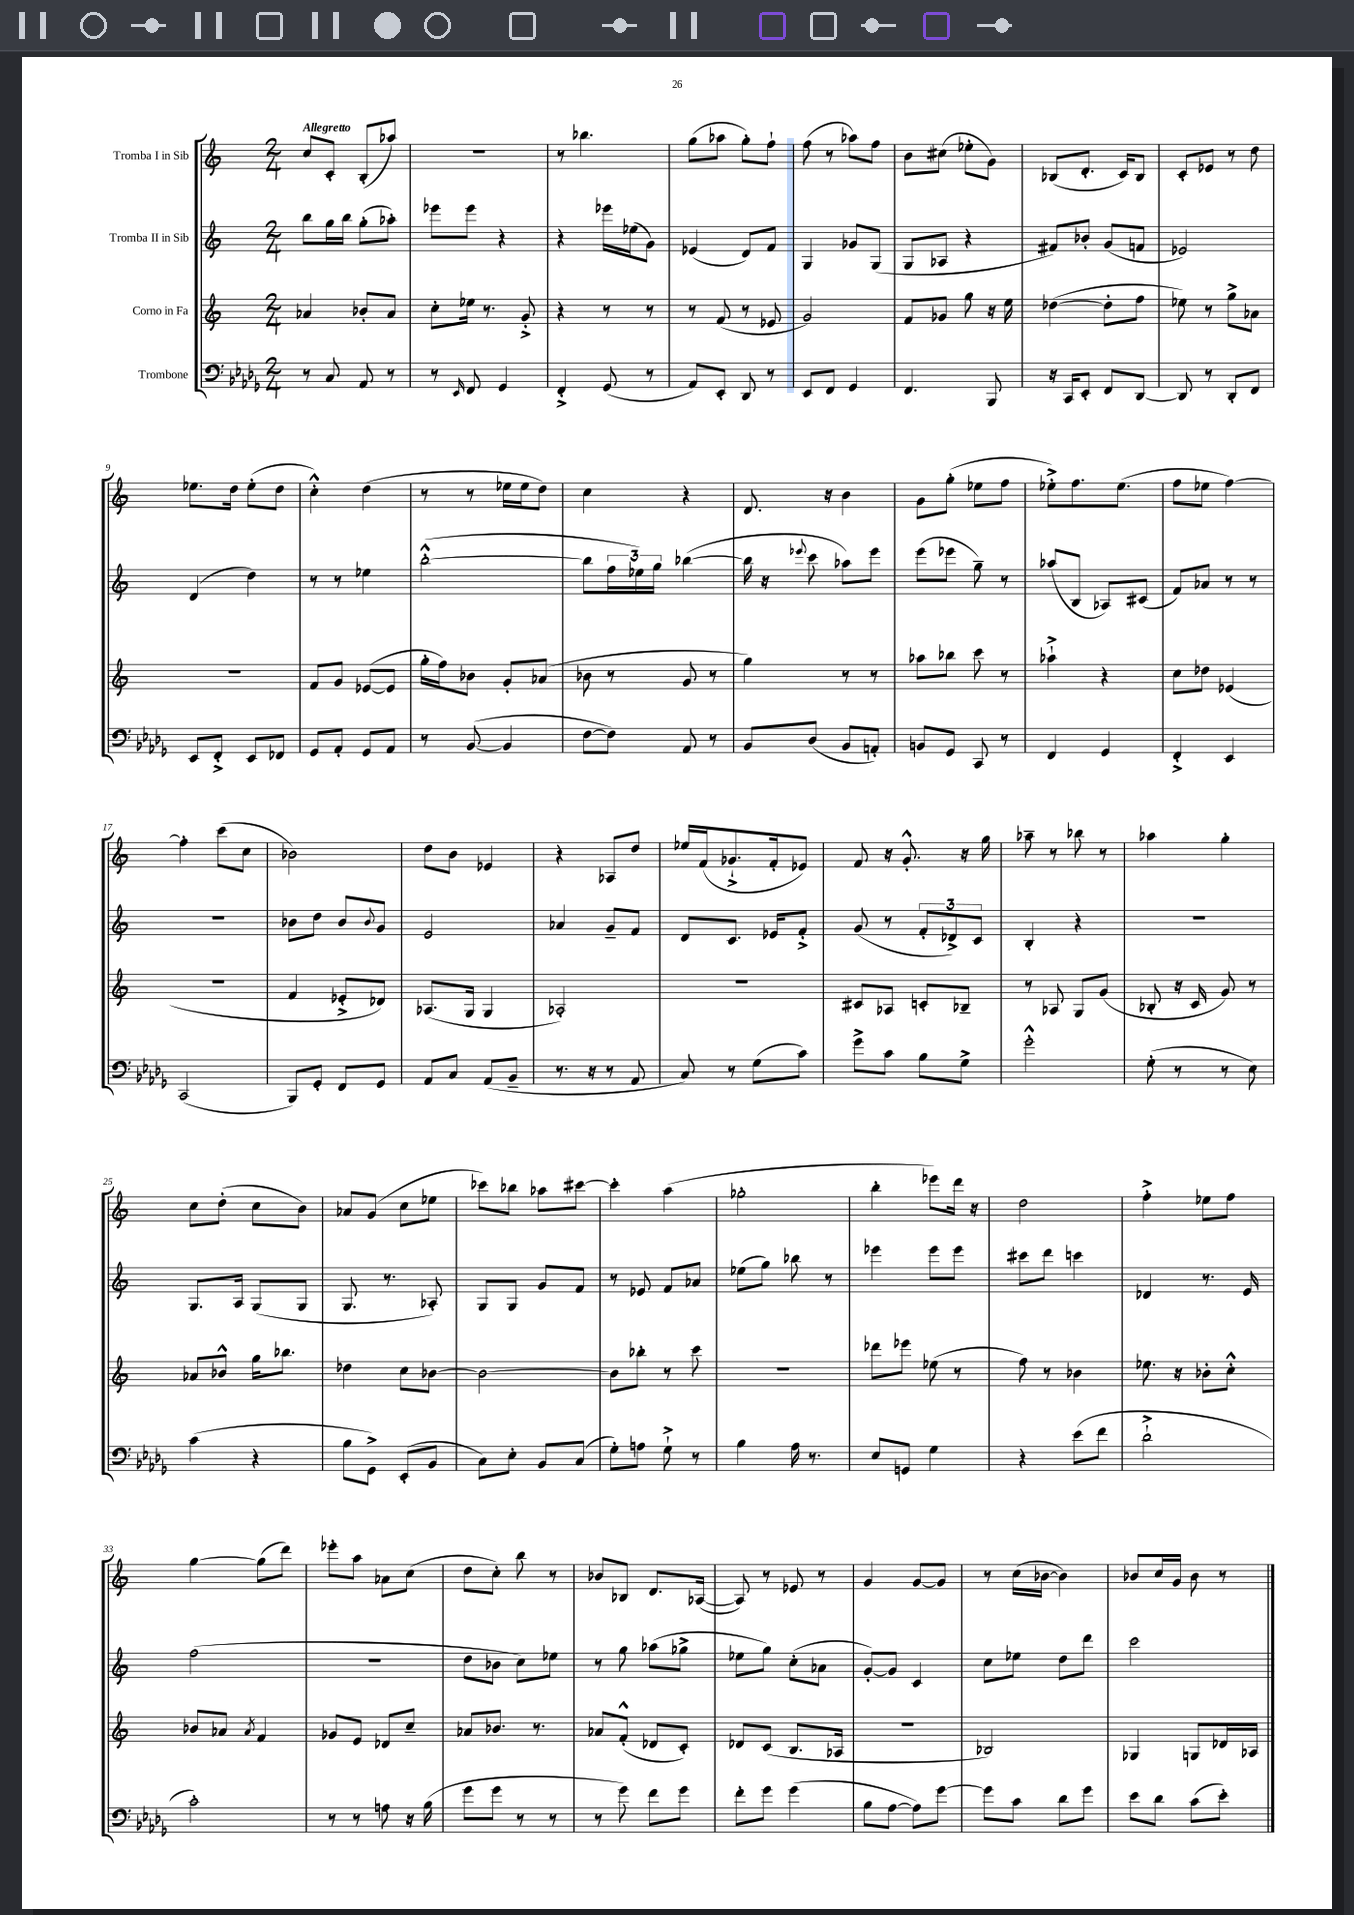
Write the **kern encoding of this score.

**kern	**kern	**kern	**kern
*part4	*part3	*part2	*part1
*staff4	*staff3	*staff2	*staff1
*I"Trombone	*I"Corno in Fa	*I"Tromba II in Sib	*I"Tromba I in Sib
*clefF4	*clefG2	*clefG2	*clefG2
*k[b-e-a-d-g-]	*k[]	*k[]	*k[]
*M2/4	*M2/4	*M2/4	*M2/4
=1	=1	=1	=1
!	!	!	!LO:TX:a:B:t=Allegretto
8r	4a-X/	8bb\L	8cc/L
8C/	.	16gg\L	8c'/J
.	.	16bb\JJ	.
8AA-/	8b-X'/L	(8gg'\L	(8B'/L
8r	8a-/J	8aa-X'\J)	8aa-X/J)
=2	=2	=2	=2
8r	8cc'\L	8eee-X\L	2r
16qqEE-/	.	.	.
8FF/	16ee-X\Jk	8eee-\J	.
.	8.r	.	.
4GG-/	.	4r	.
.	8g'^/	.	.
=3	=3	=3	=3
4FF'^/	4r	4r	8r
.	.	.	4.bb-X\
(8GG-/	8r	16eee-X\LL	.
.	.	(16ee-X\J	.
8r	8r	8g\J)	.
=4	=4	=4	=4
8AA-/L)	8r	(4e-X/	(8gg\L
8EE-'/J	(8f/	.	8aa-X\J
8DD-/	8r	8d/L)	8gg'\L)
8r	8e-X/	8f/J	8ff`\J
=5	=5	=5	=5
8EE-/L	2g/)	4G/	(8ff\
8FF/J	.	.	8r
4GG-/	.	8g-X/L	8aa-X\L)
.	.	(8G/J	8ff\J
=6	=6	=6	=6
4.FF/	8f/L	8G/L	8b\L
.	8g-X/J	8A-X/J	(8cc#X\J
.	8gg\	4r	8ee-X'\L
8BBB-/	16r	.	8g\J)
.	16ee\	.	.
=7	=7	=7	=7
16r	([4dd-X\	8f#X/L)	(8B-X/L
16CC/KL	.	.	.
8EE-'/J	.	8b-X'/J	8.d'/J
8FF/L	8dd-'\L]	(8g/L	.
.	.	.	16c/KL)
[8DD-/J	8ff\J	8fn/J	8B-/J
=8	=8	=8	=8
8DD-/]	8ee-X\)	2e-X/)	8c'/L
8r	8r	.	8e-X/J
8DD-'/L	8gg^\L	.	8r
8FF/J	8a-X\J	.	8dd\
!!LO:LB:g=z
=9	=9	=9	=9
8EE-/L	2r	(4d/	8.ee-X\L
8FF'^/J	.	.	.
.	.	.	16dd\Jk
8EE-/L	.	4dd\)	(8ee-'\L
8FF-X/J	.	.	8dd\J
=10	=10	=10	=10
8GG-/L	8f/L	8r	4cc'^^\)
8AA-'/J	8g/J	8r	.
8GG-/L	([8e-X/L	4ee-X\	(4dd\
8AA-/J	8e-/J]	.	.
=11	=11	=11	=11
8r	16gg'\LL	([2bb'^^\	8r
.	16ff\J)	.	.
([8BB-/	8b-X\J	.	8r
4BB-/]	8g'/L	.	16ee-X\LL
.	.	.	16ee-\J
.	(8a-X/J	.	8dd\J)
=12	=12	=12	=12
[8F\L	8b-X\	8bb\L]	4cc\
8F\J])	8r	24ff\L	.
.	.	24ee-X\)	.
.	.	24gg\JJ	.
8AA-/	8g/	([4bb-X\	4r
8r	8r	.	.
=13	=13	=13	=13
8BB-/L	4gg\)	16bb-\]	8.d/
.	.	16r	.
.	.	8qqeee-X/	.
(8D-/J	.	8ccc\	.
.	.	.	16r
8BB-/L	8r	8aa-X\L)	4b\
8AAn'/J)	8r	8eee-\J	.
=14	=14	=14	=14
8BBn/L	8aa-X\L	(8eee\L	8g\L
8GG-/J	8bb-X\J	8eee-X\J	(8gg'\J
8CC/	8ccc\	8gg~\)	8ee-X\L
8r	8r	8r	8ff\J
=15	=15	=15	=15
4FF/	4aa-X`^\	(8aa-X/L	8ee-X'^\L)
.	.	8B/J	8.ff\
4GG-/	4r	8A-X/L)	.
.	.	.	(8.ee-\J
.	.	(8c#X/J	.
=16	=16	=16	=16
4FF'^/	8cc\L	8f/L)	8ff\L
.	8dd-X\J	8a-X/J	8ee-X\J
4EE-/	(4e-X/	8r	[4ff\)
.	.	8r	.
!!LO:LB:g=z
=17	=17	=17	=17
(2CC/	2r	2r	4ff'\]
.	.	.	(8ccc\L
.	.	.	8cc\J
=18	=18	=18	=18
8BBB-/L)	4f/	8b-X\L	2b-X\)
8GG-'/J	.	8dd\J	.
8FF/L	8e-X'^/L	8b-/L	.
.	.	8qqb-/	.
8GG-/J	8d-X/J)	8g/J	.
=19	=19	=19	=19
8AA-/L	(8.A-X/L	2e/	8dd\L
8C/J	.	.	8b\J
.	16G/Jk	.	.
(8AA-/L	4G/	.	4e-X/
8BB-~/J	.	.	.
=20	=20	=20	=20
8.r	2A-X'/)	4a-X/	4r
16r	.	.	.
8r	.	8g~/L	8A-X/L
8AA-/	.	8f/J	8dd/J
=21	=21	=21	=21
8C/)	2r	8d/L	16ee-X/LL
.	.	.	(16f/J
8r	.	8.c/J	8.g-X`^/
(8G-\L	.	.	.
.	.	16e-X/KL	16f'/k
8c\J)	.	8f'^/J	8e-X/J)
=22	=22	=22	=22
8g-^\L	8c#X/L	(8g/	8f/
8c\J	8A-X/J	8r	16r
.	.	.	8.g'^^/
8B-\L	8cn'/L	12f'/L	.
.	.	12d-X^/)	.
8G-^\J	8B-X~/J	.	16r
.	.	12c/J	.
.	.	.	16gg\
=23	=23	=23	=23
2g-'^^\	8r	4B'/	8aa-X~\
.	8A-X/	.	8r
.	8G/L	4r	8bb-X\
.	(8g/J	.	8r
=24	=24	=24	=24
(8G-'\	8B-X'/	2r	4aa-X\
8r	16r	.	.
.	16c/	.	.
8r	8g/)	.	4gg'\
8E-\)	8r	.	.
!!LO:LB:g=z
=25	=25	=25	=25
(4c\	8a-X/L	8.G/L	8cc\L
.	8b-X^^/J	.	(8dd'\J
.	.	16A/Jk	.
4r	16gg\KL	(8G/L	8cc\L
.	8.bb-X\J	.	.
.	.	8G/J	8b\J)
=26	=26	=26	=26
8B-\L	4dd-X\	8.G/	8a-X/L
8GG-^\J)	.	.	(8g/J
.	.	8.r	.
(8EE-'/L	8cc\L	.	8cc\L
8BB-/J	[8b-X\J	8A-X'/)	8ee-X\J
=27	=27	=27	=27
8C\L)	2b-\_	8G/L	8ccc-X\L)
8E-'\J	.	8G/J	8bb-X\J
8BB-/L	.	8g/L	8aa-X\L
(8C/J	.	8f/J	[8ccc#X\J
=28	=28	=28	=28
8G-'\L)	8b-\L]	8r	4ccc#'\]
8An\J	8bb-X'\J	8e-X/	.
8G-`^\	8r	8f/L	(4aa\
8r	8ccc\	8a-X/J	.
=29	=29	=29	=29
4B-\	2r	(8ee-X\L	2gg-X'\
.	.	8gg\J)	.
16A-\	.	8bb-X\	.
8.r	.	.	.
.	.	8r	.
=30	=30	=30	=30
8E-/L	8ddd-X\L	4eee-X\	4bb'\
8GGn/J	8eee-X\J	.	.
4G-\	(8ee-X\	8eee-\L	8eee-X\L)
.	8r	8eee-\J	16ddd\Jk
.	.	.	16r
=31	=31	=31	=31
4r	8ff\)	8ccc#X\L	2dd\
.	8r	8ddd\J	.
(8e-\L	4b-X\	4cccn\	.
8f\J	.	.	.
=32	=32	=32	=32
2d-`^\	8.ee-X\	4d-X/	4ff'^\
.	16r	.	.
.	8b-X'\L	8.r	8ee-X\L
.	8cc'^^\J	.	8ff\J
.	.	16e/	.
!!LO:LB:g=z
=33	=33	=33	=33
2c'\)	8b-X/L	(2ff\	[4gg\
.	8a-X/J	.	.
.	8qa-/	.	.
.	4f/	.	(8gg\L]
.	.	.	8ddd\J)
=34	=34	=34	=34
8r	8g-X/L	2r	8eee-X'\L
8r	8e/J	.	8aa\J
8An\	8d-X/L	.	8a-X\L
16r	8cc~/J	.	(8cc\J
(16B-\	.	.	.
=35	=35	=35	=35
8g-\L	8a-X/L	8dd\L	8dd\L
8g-\J	8.b-X/J	8b-X\J	8cc'\J)
8r	.	8cc\L)	8bb\
.	8.r	.	.
8r	.	8ee-X\J	8r
=36	=36	=36	=36
8r	8a-X/L	8r	8b-X/L
8g-\)	(8f'^^/J	8gg\	8B-X/J
8f\L	8d-X/L	(8aa-X\L	8.d/L
8g-\J	8c'/J)	8gg-X^\J	.
.	.	.	([16A-X/Jk
=37	=37	=37	=37
8f'\L	8d-X/L	8ee-X\L	8A-/])
8g-\J	(8c/J	8gg\J)	8r
(4g-\	8.B/L	(8cc'\L	8e-X/
.	.	8a-X\J	8r
.	16A-X/Jk	.	.
=38	=38	=38	=38
8B-\L	2r	[8g'/L)	4g/
[8A-\J	.	8g/J]	.
8A-\L])	.	4c/	[8g/L
[8g-\J	.	.	8g/J]
=39	=39	=39	=39
8g-\L]	2B-X/)	8cc\L	8r
8c\J	.	8ee-X\J	(16cc\LL
.	.	.	[16b-X\JJ
8d-\L	.	8dd\L	4b-\])
8g-\J	.	8ddd\J	.
=40	=40	=40	=40
8e-\L	4G-X/	2ccc\	8b-X/L
8d-\J	.	.	16cc/L
.	.	.	16g/JJ
(8c\L	8Gn/L	.	8b-\
8e-'\J)	16d-X/L	.	8r
.	16A-X/JJ	.	.
==	==	==	==
*-	*-	*-	*-
